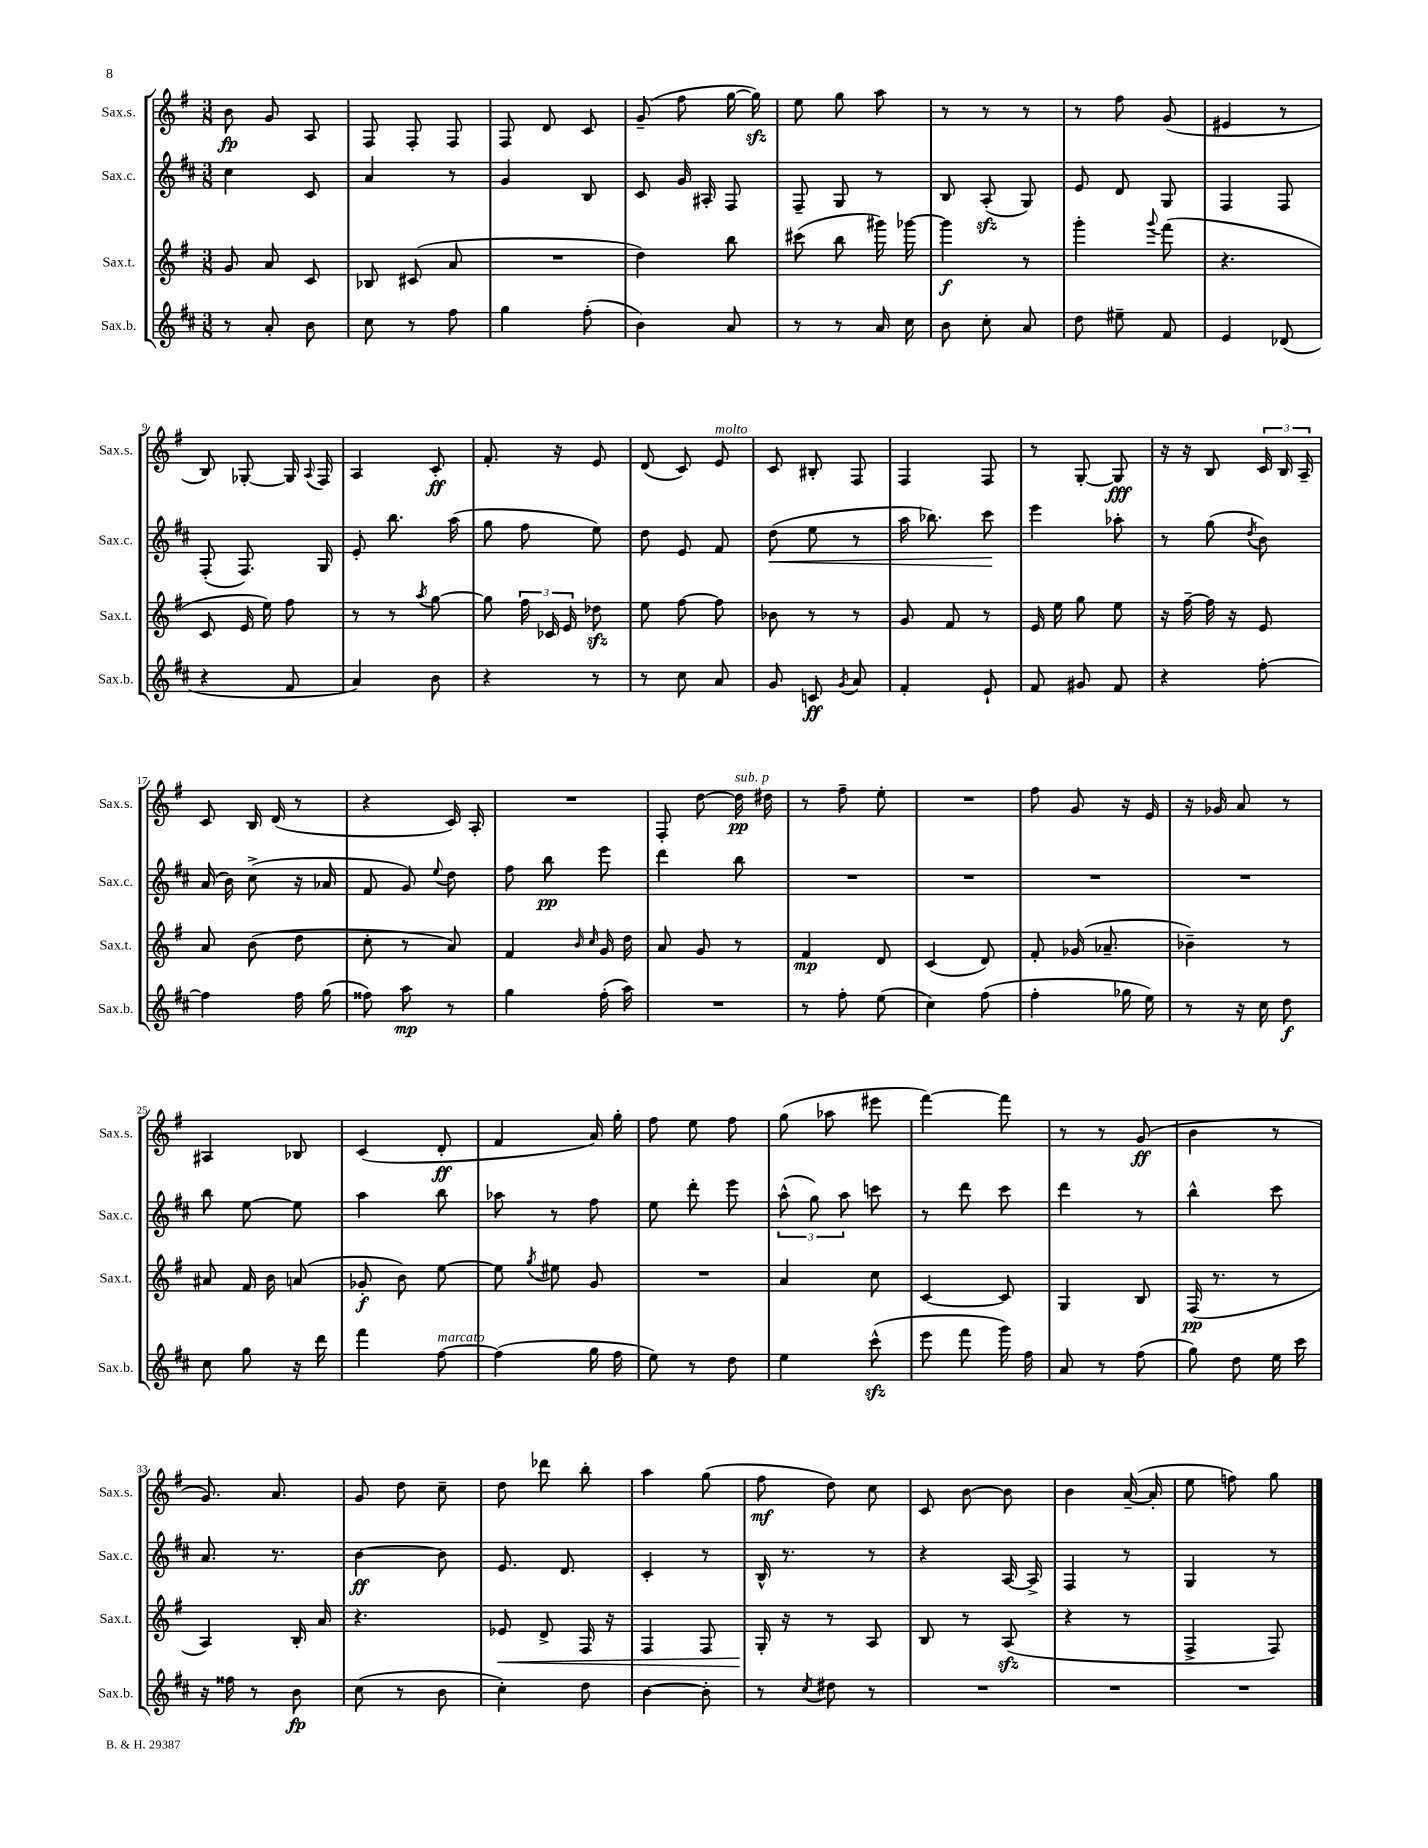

**kern	**dynam	**kern	**dynam	**kern	**dynam	**kern	**dynam
*part4	*part4	*part3	*part3	*part2	*part2	*part1	*part1
*staff4	*staff4	*staff3	*staff3	*staff2	*staff2	*staff1	*staff1
*I"Sax.b.	*	*I"Sax.t.	*	*I"Sax.c.	*	*I"Sax.s.	*
*I'Sax.b.	*	*I'Sax.t.	*	*I'Sax.c.	*	*I'Sax.s.	*
*clefG2	*	*clefG2	*	*clefG2	*	*clefG2	*
*k[f#c#]	*	*k[f#]	*	*k[f#c#]	*	*k[f#]	*
*M3/8	*	*M3/8	*	*M3/8	*	*M3/8	*
=1	=1	=1	=1	=1	=1	=1	=1
8r	.	8g/	.	4cc#\	.	8b\	fp
8a'/	.	8a/	.	.	.	8g/	.
8b\	.	8c/	.	8c#/	.	8A/	.
=2	=2	=2	=2	=2	=2	=2	=2
8cc#\	.	8B-X/	.	4a/	.	8F#/	.
8r	.	(8c#X/	.	.	.	8F#'/	.
8ff#\	.	8a/	.	8r	.	8F#/	.
=3	=3	=3	=3	=3	=3	=3	=3
4gg\	.	4.r	.	4g/	.	8F#/	.
.	.	.	.	.	.	8d/	.
(8ff#'\	.	.	.	8B/	.	8c/	.
=4	=4	=4	=4	=4	=4	=4	=4
4b\)	.	4dd\)	.	8c#/	.	(8g~/	.
.	.	.	.	16g/	.	8ff#\	.
.	.	.	.	16A#X'/	.	.	.
8a/	.	8bb\	.	8F#/	.	[16gg\	.
.	.	.	.	.	.	16ggzz\])	.
=5	=5	=5	=5	=5	=5	=5	=5
8r	.	(8ccc#X\	.	8F#~/	.	8ee\	.
8r	.	8bb\	.	8G/	.	8gg\	.
16a/	.	16ggg#X\)	.	8r	.	8aa\	.
16cc#\	.	[16ggg-X\	.	.	.	.	.
=6	=6	=6	=6	=6	=6	=6	=6
8b\	.	4ggg-\]	f	8B/	.	8r	.
8cc#'\	.	.	.	(8Azz'/	.	8r	.
8a/	.	8r	.	8G/)	.	8r	.
=7	=7	=7	=7	=7	=7	=7	=7
8dd\	.	4ggg'\	.	8e/	.	8r	.
8ee#X~\	.	.	.	8d/	.	8ff#\	.
.	.	8qqggg/	.	.	.	.	.
8f#/	.	(8fff#\	.	8G/	.	(8g/	.
=8	=8	=8	=8	=8	=8	=8	=8
4e/	.	4.r	.	4F#/	.	4e#X/	.
(8d-X/	.	.	.	8F#/	.	8r	.
!!LO:LB:g=z
=9	=9	=9	=9	=9	=9	=9	=9
4r	.	8c/	.	(8F#'/	.	8B/)	.
.	.	16e/	.	8.F#/)	.	[8G-X'/	.
.	.	16ee\)	.	.	.	.	.
8f#/	.	8ff#\	.	.	.	16G-/]	.
.	.	.	.	.	.	8qqA/	.
.	.	.	.	16G/	.	16F#/	.
=10	=10	=10	=10	=10	=10	=10	=10
4a/)	.	8r	.	8e'/	.	4A/	.
.	.	8r	.	8.bb\	.	.	.
.	.	8qaa/	.	.	.	.	.
8b\	.	[8gg\	.	.	.	8c'/	ff
.	.	.	.	(16aa\	.	.	.
=11	=11	=11	=11	=11	=11	=11	=11
4r	.	8gg\]	.	8gg\	.	8.f#'/	.
.	.	24ff#\	.	8ff#\	.	.	.
.	.	24c-X/	.	.	.	.	.
.	.	.	.	.	.	16r	.
.	.	24e/	.	.	.	.	.
8r	.	8dd-Xzz\	.	8ee\)	.	8e/	.
=12	=12	=12	=12	=12	=12	=12	=12
8r	.	8ee\	.	8dd\	.	(8d/	.
8cc#\	.	[8ff#\	.	8e/	.	8c/)	.
!	!	!	!	!	!	!LO:TX:a:i:t=molto	!
8a/	.	8ff#\]	.	8f#/	.	8e/	.
=13	=13	=13	=13	=13	=13	=13	=13
!	!	!	!	!	!LO:HP:b	!	!
8g/	.	8b-X\	.	(8dd\	<	8c/	.
8cn/	ff	8r	.	8ee\	.	8B#X'/	.
8qg/	.	.	.	.	.	.	.
8a/	.	8r	.	8r	.	8F#/	.
=14	=14	=14	=14	=14	=14	=14	=14
4f#'/	.	8g/	.	16aa\	.	4F#/	.
.	.	.	.	8.bb-X\)	.	.	.
.	.	8f#/	.	.	.	.	.
8e`/	.	8r	.	8ccc#\	.	8F#/	.
.	.	.	.	.	[	.	.
=15	=15	=15	=15	=15	=15	=15	=15
8f#/	.	16e/	.	4eee\	.	8r	.
.	.	16ee\	.	.	.	.	.
8g#X/	.	8gg\	.	.	.	[8G'/	.
8f#/	.	8ee\	.	8aa-X'\	.	8G/]	fff
=16	=16	=16	=16	=16	=16	=16	=16
4r	.	16r	.	8r	.	16r	.
.	.	[16ff#~\	.	.	.	16r	.
.	.	16ff#\]	.	(8gg\	.	8B/	.
.	.	16r	.	.	.	.	.
.	.	.	.	8qdd/	.	.	.
[8ff#'\	.	8e/	.	8b\)	.	24c/	.
.	.	.	.	.	.	24B/	.
.	.	.	.	.	.	24A~/	.
!!LO:LB:g=z
=17	=17	=17	=17	=17	=17	=17	=17
4ff#\]	.	8a/	.	(16a/	.	8c/	.
.	.	.	.	16b\)	.	.	.
.	.	(8b\	.	(8cc#^\	.	16B/	.
.	.	.	.	.	.	(16d/	.
16ff#\	.	8dd\	.	16r	.	8r	.
(16gg\	.	.	.	16a-X/	.	.	.
=18	=18	=18	=18	=18	=18	=18	=18
8ff##X\)	.	8cc'\	.	8f#/	.	4r	.
8aa\	mp	8r	.	8g/)	.	.	.
.	.	.	.	8qqee/	.	.	.
8r	.	8a/)	.	8dd\	.	16c/)	.
.	.	.	.	.	.	16A'/	.
=19	=19	=19	=19	=19	=19	=19	=19
4gg\	.	4f#/	.	8ff#\	.	4.r	.
.	.	.	.	8bb\	pp	.	.
.	.	16qqb/	.	.	.	.	.
.	.	16qqcc/	.	.	.	.	.
(16ff#'\	.	16g/	.	8eee\	.	.	.
16aa\)	.	16dd\	.	.	.	.	.
=20	=20	=20	=20	=20	=20	=20	=20
4.r	.	8a/	.	4ddd\	.	8F#'/	.
.	.	8g/	.	.	.	[8dd\	.
!	!	!	!	!	!	!LO:TX:a:i:t=sub. p	!
.	.	8r	.	8bb\	.	16dd\]	pp
.	.	.	.	.	.	16dd#X\	.
=21	=21	=21	=21	=21	=21	=21	=21
8r	.	4f#/	mp	4.r	.	8r	.
8ff#'\	.	.	.	.	.	8ff#~\	.
(8ee\	.	8d/	.	.	.	8ee'\	.
=22	=22	=22	=22	=22	=22	=22	=22
4cc#\)	.	(4c/	.	4.r	.	4.r	.
(8ff#\	.	8d/)	.	.	.	.	.
=23	=23	=23	=23	=23	=23	=23	=23
4ff#'\	.	8f#'/	.	4.r	.	8ff#\	.
.	.	(16g-X/	.	.	.	8g/	.
.	.	8.a-X~/	.	.	.	.	.
16gg-X\	.	.	.	.	.	16r	.
16ee\)	.	.	.	.	.	16e/	.
=24	=24	=24	=24	=24	=24	=24	=24
8r	.	4b-X~\)	.	4.r	.	16r	.
.	.	.	.	.	.	16g-X/	.
16r	.	.	.	.	.	8a/	.
16cc#\	.	.	.	.	.	.	.
8dd\	f	8r	.	.	.	8r	.
!!LO:LB:g=z
=25	=25	=25	=25	=25	=25	=25	=25
8cc#\	.	8a#X/	.	8bb\	.	4A#X/	.
8gg\	.	16f#/	.	[8ee\	.	.	.
.	.	16b\	.	.	.	.	.
16r	.	(8an/	.	8ee\]	.	8B-X/	.
16ddd\	.	.	.	.	.	.	.
=26	=26	=26	=26	=26	=26	=26	=26
4fff#\	.	8g-X'/	f	4aa\	.	(4c/	.
.	.	8b\)	.	.	.	.	.
!LO:TX:a:i:t=marcato	!	!	!	!	!	!	!
[8ff#\	.	[8ee\	.	8bb\	.	8d'/	ff
=27	=27	=27	=27	=27	=27	=27	=27
(4ff#\]	.	8ee\]	.	8aa-X\	.	4f#/	.
.	.	8qgg/	.	.	.	.	.
.	.	8ee#X\	.	8r	.	.	.
16gg\	.	8g/	.	8ff#\	.	16a/)	.
16ff#\	.	.	.	.	.	16gg'\	.
=28	=28	=28	=28	=28	=28	=28	=28
8ee\)	.	4.r	.	8ee\	.	8ff#\	.
8r	.	.	.	8ddd'\	.	8ee\	.
8dd\	.	.	.	8eee\	.	8ff#\	.
=29	=29	=29	=29	=29	=29	=29	=29
4ee\	.	4a/	.	(12aa^^\	.	(8gg\	.
.	.	.	.	12gg\)	.	.	.
.	.	.	.	.	.	8aa-X\	.
.	.	.	.	12aa\	.	.	.
(8ccc#zz^^\	.	8cc\	.	8cccn\	.	8eee#X\	.
=30	=30	=30	=30	=30	=30	=30	=30
8eee\	.	[4c/	.	8r	.	[4fff#\)	.
8fff#\	.	.	.	8ddd\	.	.	.
16ggg\)	.	8c/]	.	8ccc#\	.	8fff#\]	.
16ff#\	.	.	.	.	.	.	.
=31	=31	=31	=31	=31	=31	=31	=31
8a/	.	4G/	.	4ddd\	.	8r	.
8r	.	.	.	.	.	8r	.
(8ff#\	.	8B/	.	8r	.	(8g/	ff
=32	=32	=32	=32	=32	=32	=32	=32
8gg\)	.	(16F#/	pp	4bb^^\	.	4b\	.
.	.	8.r	.	.	.	.	.
8dd\	.	.	.	.	.	.	.
16ee\	.	8r	.	8ccc#\	.	8r	.
16ccc#\	.	.	.	.	.	.	.
!!LO:LB:g=z
=33	=33	=33	=33	=33	=33	=33	=33
16r	.	4A/)	.	8.a/	.	8.g/)	.
16ff##X\	.	.	.	.	.	.	.
8r	.	.	.	.	.	.	.
.	.	.	.	8.r	.	8.a/	.
8b\	fp	16B'/	.	.	.	.	.
.	.	16a/	.	.	.	.	.
=34	=34	=34	=34	=34	=34	=34	=34
(8cc#\	.	4.r	.	[4b\	ff	8g/	.
8r	.	.	.	.	.	8dd\	.
8b\	.	.	.	8b\]	.	8cc~\	.
=35	=35	=35	=35	=35	=35	=35	=35
!	!	!	!LO:HP:b	!	!	!	!
4cc#'\)	.	8e-X/	<	8.e/	.	8dd\	.
.	.	8d^/	.	.	.	8ddd-X\	.
.	.	.	.	8.d/	.	.	.
8dd\	.	16F#/	.	.	.	8bb'\	.
.	.	16r	.	.	.	.	.
=36	=36	=36	=36	=36	=36	=36	=36
[4b\	.	4F#/	.	4c#'/	.	4aa\	.
8b'\]	.	8F#/	.	8r	.	(8gg\	.
=37	=37	=37	=37	=37	=37	=37	=37
8r	.	16G'/	.	16B^^/	.	8ff#\	mf
.	.	16r	[	8.r	.	.	.
8qcc#/	.	.	.	.	.	.	.
8dd#X\	.	8r	.	.	.	8dd\)	.
8r	.	8A/	.	8r	.	8cc\	.
=38	=38	=38	=38	=38	=38	=38	=38
4.r	.	8B/	.	4r	.	8c/	.
.	.	8r	.	.	.	[8b\	.
.	.	(8Azz/	.	[16A/	.	8b\]	.
.	.	.	.	16A^/]	.	.	.
=39	=39	=39	=39	=39	=39	=39	=39
4.r	.	4r	.	4F#/	.	4b\	.
.	.	8r	.	8r	.	([16a~/	.
.	.	.	.	.	.	16a'/]	.
=40	=40	=40	=40	=40	=40	=40	=40
4.r	.	4F#^/	.	4G/	.	8ee\	.
.	.	.	.	.	.	8ffn\)	.
.	.	8F#/)	.	8r	.	8gg\	.
==	==	==	==	==	==	==	==
*-	*-	*-	*-	*-	*-	*-	*-
